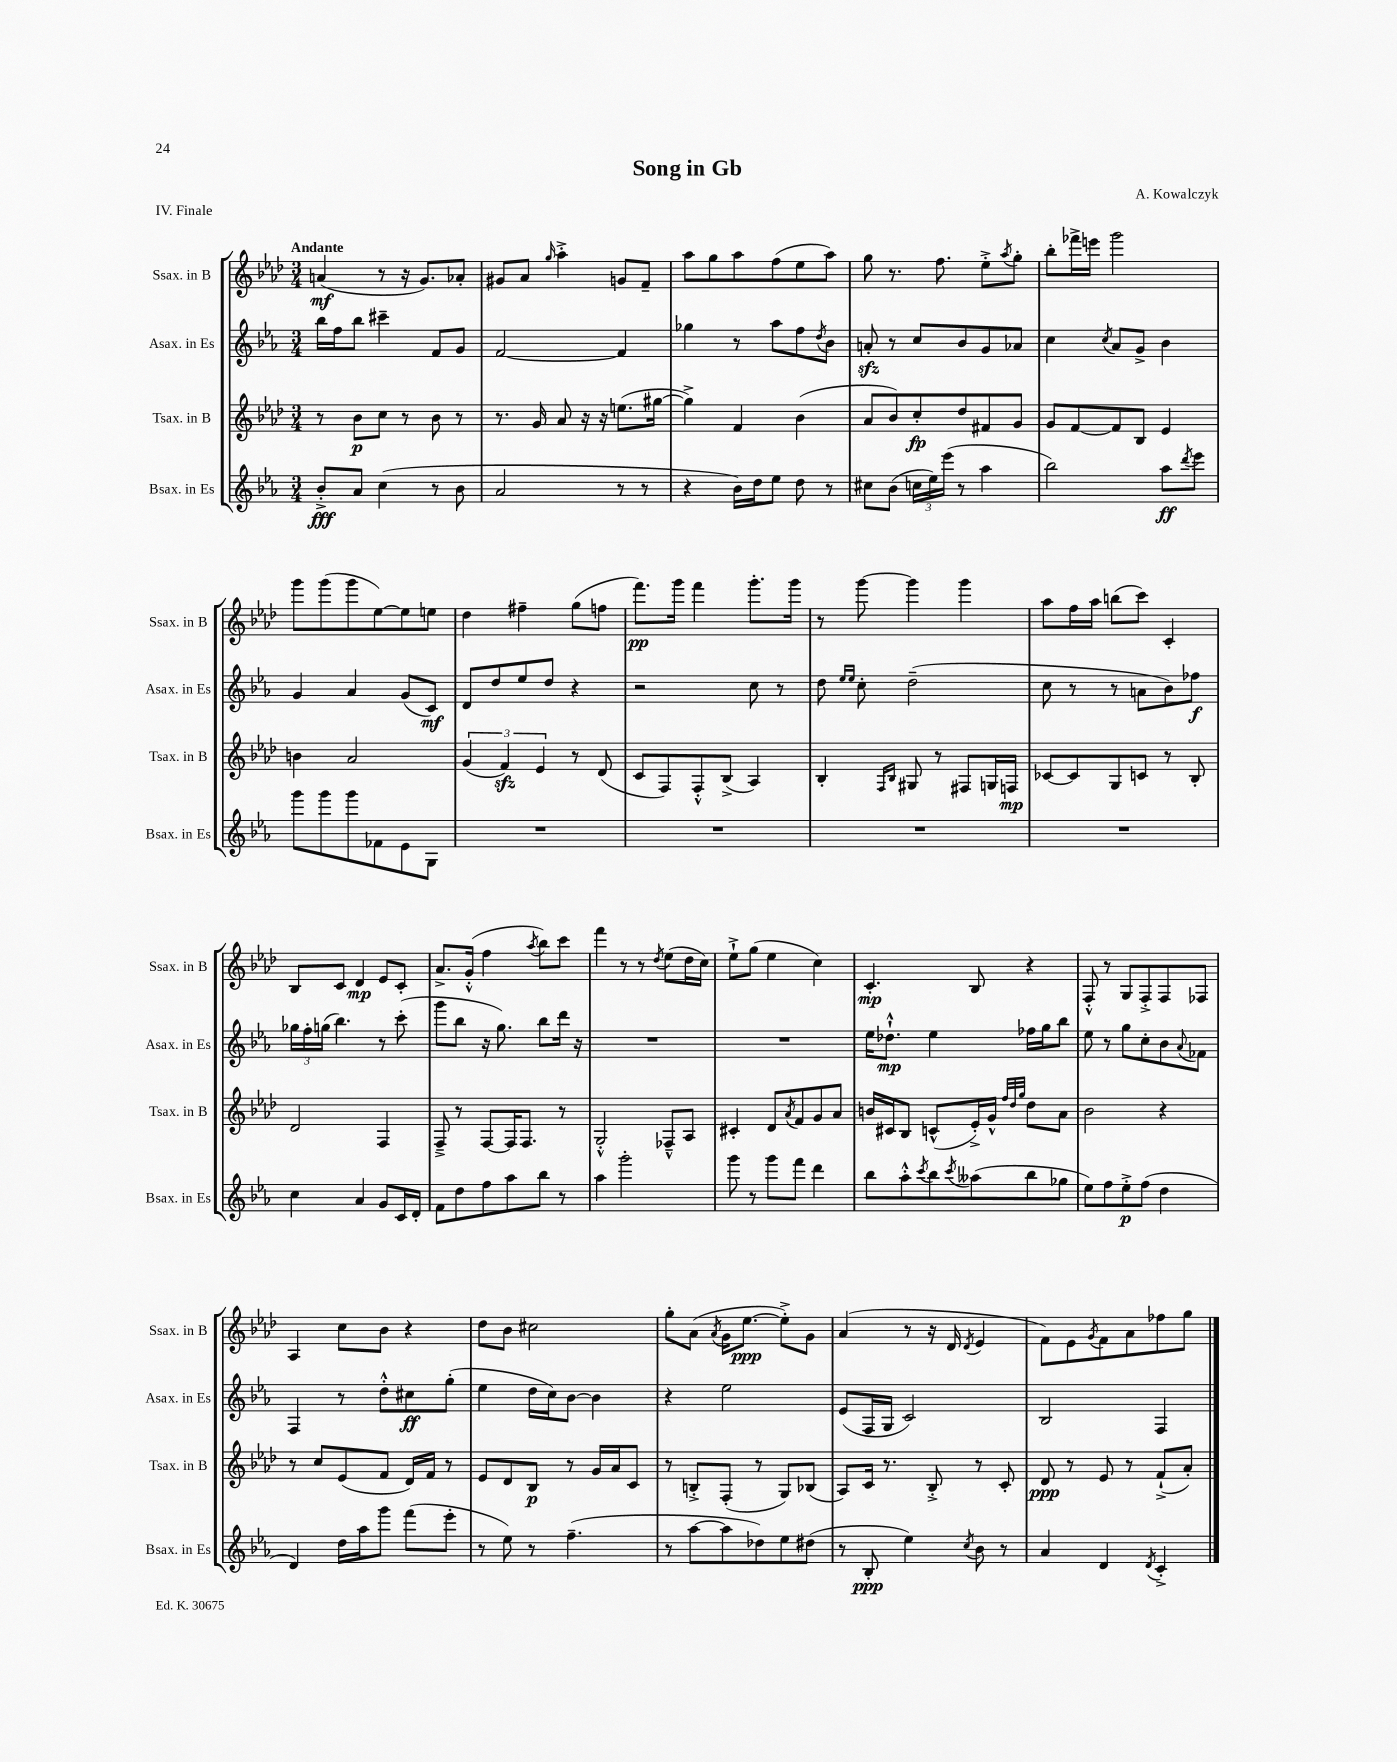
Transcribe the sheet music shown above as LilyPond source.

\header { title = "Song in Gb" composer = "A. Kowalczyk" piece = "IV. Finale" }
<<
\new StaffGroup <<
\new Staff = "s0" \with { instrumentName = "Ssax. in B" shortInstrumentName = "Ssax. in B" } {
    \clef treble \key aes \major \numericTimeSignature \time 3/4 \tempo "Andante"
    a'4\mf( r8 r16 g'8.) aes'8-. |
    gis'8 aes'8 \grace { g''16 } aes''4-.-> g'8 f'8-- |
    aes''8 g''8 aes''8 f''8( ees''8 aes''8) |
    g''8 r8. f''8. ees''8-.-> \acciaccatura { aes''8 } g''8-. |
    bes''8-. fes'''16-> e'''16 g'''2 |
    g'''8 g'''8( g'''8 ees''8~) ees''8 e''8 |
    des''4 fis''4-- g''8( f''8 |
    f'''8.\pp) g'''16 f'''4 g'''8.-. g'''16 |
    r8 g'''8~ g'''4 g'''4 |
    aes''8 f''16 aes''16 b''8( c'''8) c'4-. |
    bes8 c'8 des'4\mp ees'8 c'8-. |
    aes'8.-> g'16-.-^( f''4 \acciaccatura { aes''8 } bes''8) c'''8 |
    f'''4 r8 r8 \acciaccatura { des''8 } ees''8( des''16 c''16) |
    ees''8-!-> g''8( ees''4 c''4) |
    c'4.-.\mp bes8 r4 |
    f8-.-^ r8 g8 f8-.-> f8 fes8 |
    aes4 c''8 bes'8 r4 |
    des''8 bes'8 cis''2 |
    g''8-. aes'8( \acciaccatura { aes'8 } g'16 ees''8.~\ppp ees''8-.->) g'8 |
    aes'4( r8 r16 des'16 \acciaccatura { des'8 } ees'4 |
    f'8) ees'8 \acciaccatura { g'8 } f'8 aes'8 fes''8 g''8 \bar "|." |
}
\new Staff = "s1" \with { instrumentName = "Asax. in Es" shortInstrumentName = "Asax. in Es" } {
    \clef treble \key ees \major \numericTimeSignature \time 3/4
    bes''16 f''16 bes''8 cis'''4-- f'8 g'8 |
    f'2~ f'4 |
    ges''4 r8 aes''8 f''8 \acciaccatura { d''8 } bes'8 |
    a'8-.\sfz r8 c''8 bes'8 g'8 aes'8 |
    c''4 \acciaccatura { c''8 } aes'8 g'8-> bes'4 |
    g'4 aes'4 g'8( c'8\mf) |
    d'8 d''8 ees''8 d''8 r4 |
    r2 c''8 r8 |
    d''8 \grace { ees''16 ees''16 } c''8-. d''2--( |
    c''8 r8 r8 a'8 bes'8) fes''8\f |
    \tuplet 3/2 { ges''16 f''16-. g''16( } bes''4.) r8 c'''8-.( |
    g'''8 bes''8 r16 g''8.) bes''8 d'''16 r16 |
    R2. |
    R2. |
    ees''16 des''8.-!-^\mp ees''4 fes''16 g''16 bes''8 |
    ees''8 r8 g''8 c''8-. bes'8 \appoggiatura { aes'8 } fes'8 |
    f4 r8 d''8-.-^ cis''8\ff g''8-.( |
    ees''4 d''16 c''16) bes'8~ bes'4 |
    r4 ees''2 |
    ees'8( f16 g16 c'2) |
    bes2 f4 \bar "|." |
}
\new Staff = "s2" \with { instrumentName = "Tsax. in B" shortInstrumentName = "Tsax. in B" } {
    \clef treble \key aes \major \numericTimeSignature \time 3/4
    r8 bes'8\p c''8 r8 bes'8 r8 |
    r8. g'16 aes'8 r16 r16 e''8.( gis''16~ |
    gis''4->) f'4 bes'4( |
    aes'8 bes'8) c''8-.\fp des''8 fis'8 g'8 |
    g'8 f'8~ f'8 bes8 ees'4 |
    b'4 aes'2 |
    \tuplet 3/2 { g'4( f'4\sfz) ees'4 } r8 des'8( |
    c'8 f8) f8-.-^ bes8->( aes4) |
    bes4-. \grace { f16 bes16 } gis8 r8 fis8 g16 f16\mp |
    ces'8~ ces'8 g8 c'8 r8 bes8-. |
    des'2 f4 |
    f8---> r8 f8~ f16 f8. r8 |
    g2-.-^ fes8---^ aes8 |
    cis'4-. des'8 \acciaccatura { aes'8 } f'8 g'8 aes'8 |
    b'16 cis'16 bes8 c'8-^( ees'16-.->) g'16-^ \grace { f''32 des''32 g''32 } des''8 aes'8 |
    bes'2 r4 |
    r8 c''8 ees'8( f'8 des'16) f'16 r8 |
    ees'8 des'8 bes8\p r8 g'16 aes'16 c'8 |
    r8 b8-.-> f8-.( r8 g8) bes8( |
    aes8) c'16 r8. bes8-.-> r8 c'8-. |
    des'8\ppp r8 ees'8 r8 f'8-!->( aes'8-.) \bar "|." |
}
\new Staff = "s3" \with { instrumentName = "Bsax. in Es" shortInstrumentName = "Bsax. in Es" } {
    \clef treble \key ees \major \numericTimeSignature \time 3/4
    bes'8-.->\fff aes'8 c''4( r8 bes'8 |
    aes'2 r8 r8 |
    r4 bes'16) d''16 ees''8 d''8 r8 |
    cis''8 bes'8( \tuplet 3/2 { c''16 ees''16) ees'''16( } r8 aes''4 |
    bes''2) aes''8\ff \acciaccatura { d'''8 } ees'''8 |
    g'''8 g'''8 g'''8 fes'8 ees'8 g8 |
    R2. |
    R2. |
    R2. |
    R2. |
    c''4 aes'4 g'8 c'16 d'16-. |
    f'8 d''8 f''8 aes''8 bes''8 r8 |
    aes''4 g'''2-. |
    g'''8 r8 g'''8 f'''8 d'''4 |
    bes''8 aes''8-.-^ \acciaccatura { c'''8 } bes''8 \acciaccatura { c'''8 } aeses''8( bes''8 ges''8 |
    ees''8) f''8 ees''8-.->\p f''8( d''4 |
    d'4) d''16 aes''16 g'''8 f'''8( ees'''8-. |
    r8 ees''8) r8 f''4.--( |
    r8 aes''8~ aes''8 des''8) ees''8 dis''8( |
    r8 bes8-.\ppp ees''4) \acciaccatura { c''8 } bes'8 r8 |
    aes'4 d'4 \acciaccatura { d'8 } c'4-.-> \bar "|." |
}
>>
>>
\layout { \context { \Score \remove "Bar_number_engraver" } }
